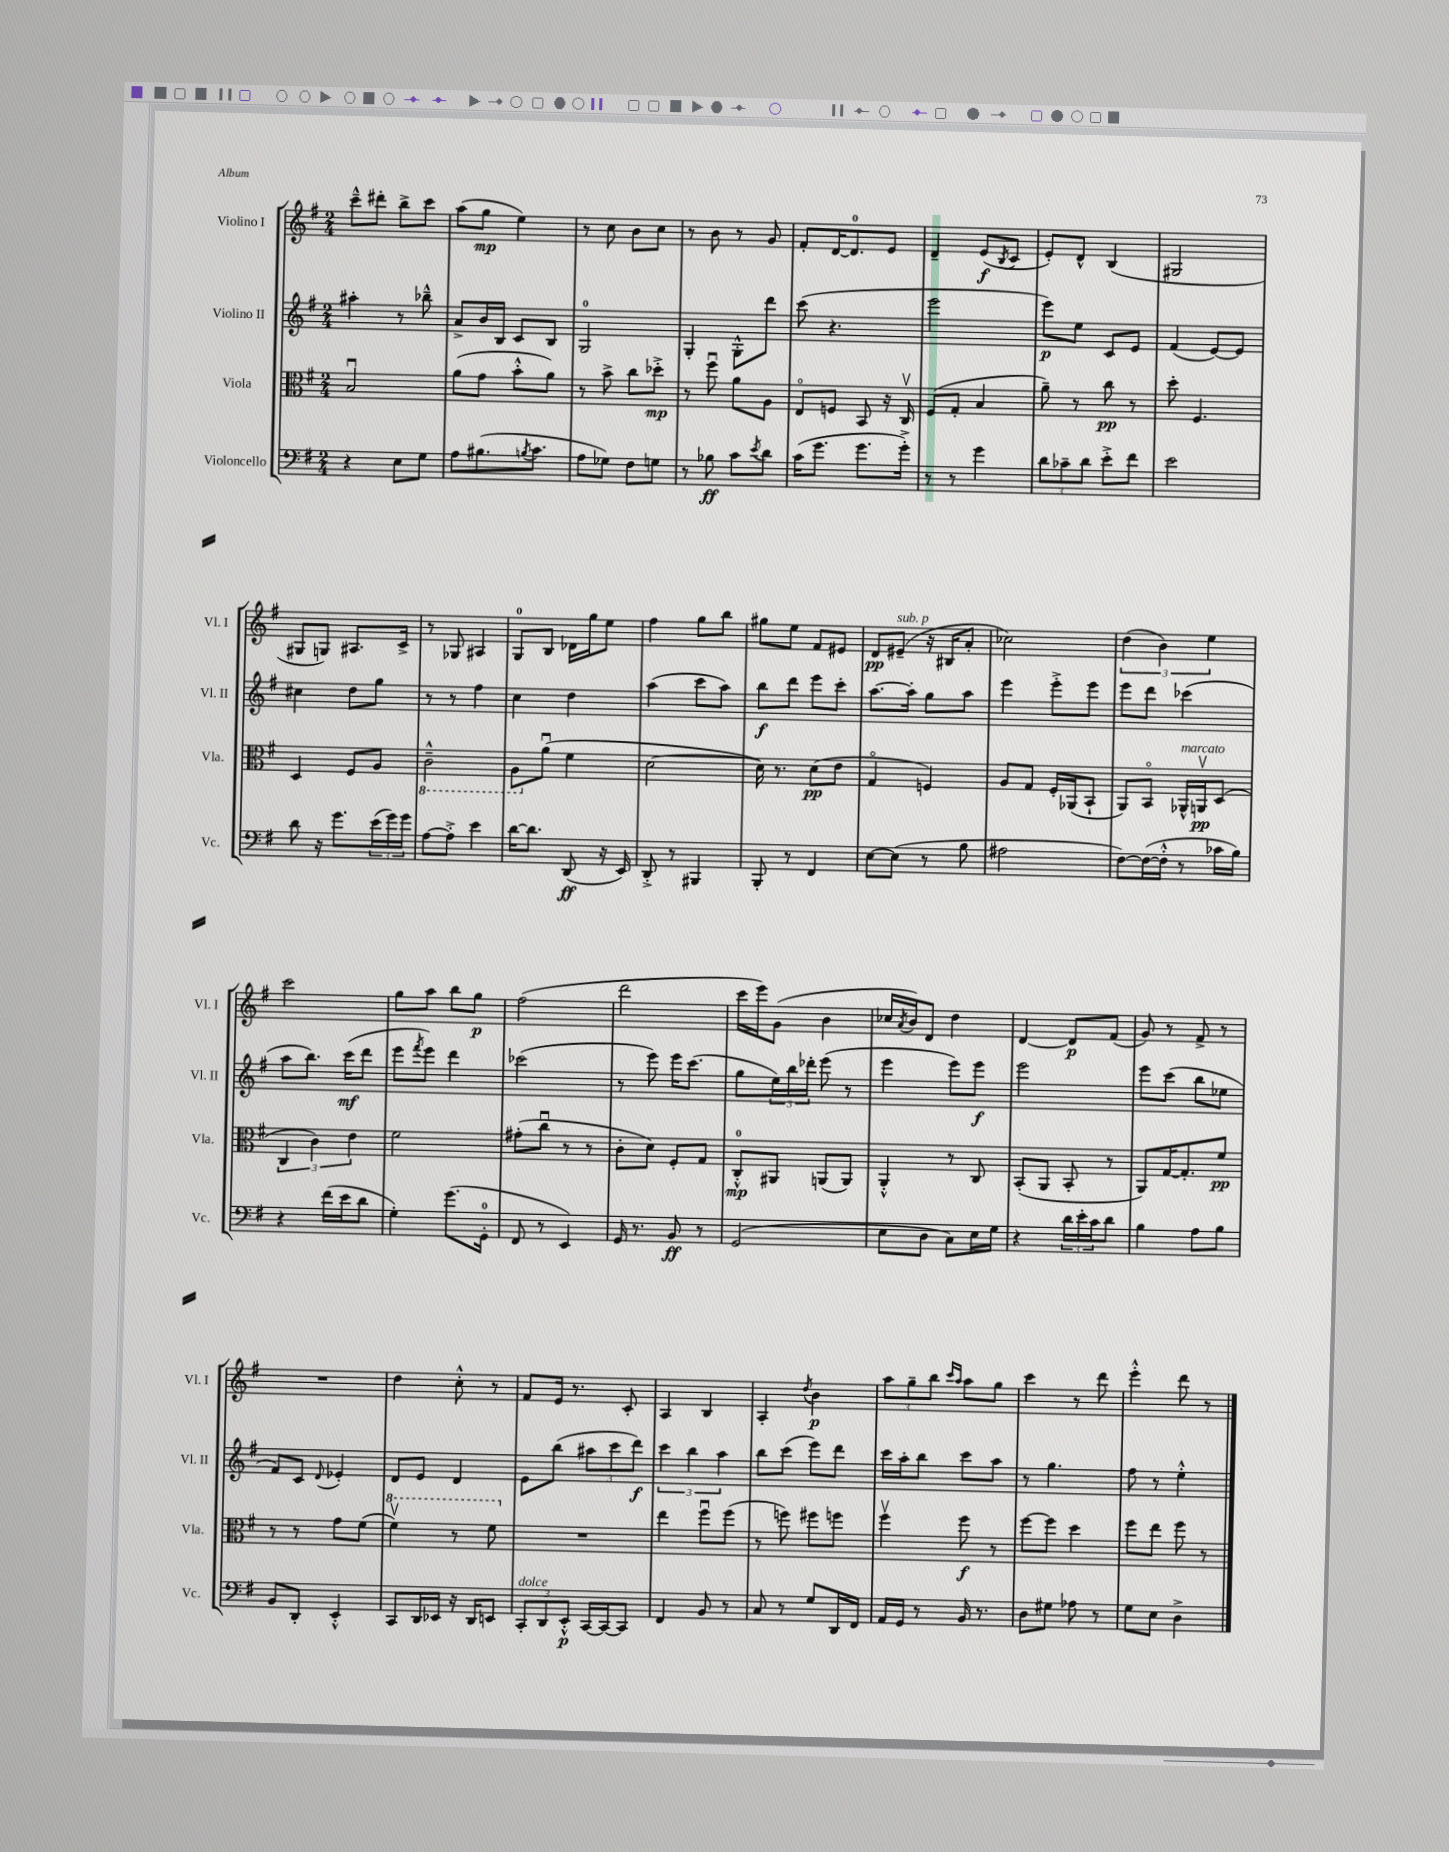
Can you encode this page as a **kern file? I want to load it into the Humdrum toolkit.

**kern	**kern	**kern	**kern
*staff4	*staff3	*staff2	*staff1
*clefF4	*clefC3	*clefG2	*clefG2
*k[f#]	*k[f#]	*k[f#]	*k[f#]
*M2/4	*M2/4	*M2/4	*M2/4
4r	2Bu	4aa#'	8ccc~^^
.	.	.	8ddd#'
8E	.	8r	8bb^
8G	.	8bb-~^^	8ccc
=	=	=	=
8A	(8a	8a^	(8aa
(8.B#	8g	16b	8gg
.	.	16B	.
.	8b'^^	8c	4ee)
8qB	.	.	.
8.c	.	.	.
.	8a)	8B	.
=	=	=	=
8A	8r	2G	8r
8G-)	8b^	.	8cc
8F#	8cc	.	8b
8G	8dd-'^	.	8cc
=	=	=	=
8r	8r	4G'	8r
8B-	8ff#u	.	8b
8c	8a	8G'^^	8r
8qe	.	.	.
8d	8A	8ddd	8g
=	=	=	=
(16c	8Eo	(8ccc	8f#'
8.g	.	.	.
.	8F	4.r	[16d
.	.	.	8.d]
8.g	8BB	.	.
.	16r	.	8e
16g'^)	16Cv	.	.
=	=	=	=
8r	(8F#	2eee	4d~
8r	8G'	.	.
4g	4B	.	(8e
.	.	.	8qB
.	.	.	8c
=	=	=	=
12d	8a~)	8eee)	8e')
12c-~	.	.	.
.	8r	8ee	8d^^
12d	.	.	.
8e'^	8cc	8c	(4B
8f#	8r	8e	.
=	=	=	=
2e	8dd'	(4f#	2G#
.	4.F#	.	.
.	.	[8e)	.
.	.	8e]	.
=	=	=	=
8d	4D	4cc#	8G#
16r	.	.	8G)
8.g	.	.	.
.	8F#	8dd	8.A#
(24e	8A	8gg	.
24g)	.	.	.
.	.	.	16c^
24g	.	.	.
=	=	=	=
[8A	2C~^^	8r	8r
8A'^]	.	8r	8G-
4e	.	4ff#	4A#
=	=	=	=
[16d	8AA	4cc	8G
8.d]	.	.	.
.	(8au	.	8B
(8DD	4f#	4dd	16d-
.	.	.	16gg
16r	.	.	8ee
16EE)	.	.	.
=	=	=	=
8DD'^	[2d	(4aa	4ff#
8r	.	.	.
4BBB#	.	8ccc	8gg
.	.	8aa)	8bb
=	=	=	=
8BBB'	16d])	8bb	8gg#
.	8.r	.	.
8r	.	8ddd	8ee
4FF#	(8d	8eee	8f#
.	8e	8ccc'	8e#
=	=	=	=
[8E	4Go	[8.aa	8d
(8E]	.	.	(8e#~
.	.	16aa']	.
8r	4F)	8gg	16r
.	.	.	16B#
8B	.	8aa	8a'
=	=	=	=
2A#	8A	4eee	2cc-)
.	8G	.	.
.	16F#'	8eee'^	.
.	(16AA-	.	.
.	8BB`	8eee	.
=	=	=	=
[8F#)	8AA)	8eee	(6dd
(16F#_	8BBo	8ddd	.
.	.	.	6b)
16F#'^^]	.	.	.
8r	16AA-^^	(4ccc-	.
.	16AAv	.	.
.	.	.	6ee
16c-	(8D	.	.
16B)	.	.	.
=	=	=	=
4r	6C	8aa	2ccc
.	.	8.bb)	.
.	6c)	.	.
(16f#	.	.	.
16e	.	(16ccc	.
.	6e	.	.
8d	.	8ddd	.
=	=	=	=
4G')	2f#	8eee	8gg
.	.	8qfff#	.
.	.	8eee)	8aa
(8.g	.	4ddd	8bb
.	.	.	8gg
16GG'	.	.	.
=	=	=	=
8FF#	(8g#'	(2ccc-	(2ff#
8r	8ccu	.	.
4EE)	8r	.	.
.	8r	.	.
=	=	=	=
16GG	8c'	8r	2ddd
8.r	.	.	.
.	8d)	8eee)	.
8BB	8F#'	16eee	.
.	.	(8.ccc	.
8r	8G	.	.
=	=	=	=
(2GG	8C'^^	8gg	16ccc
.	.	.	16eee)
.	8AA#	24ee)	(8g
.	.	24bb	.
.	.	24ddd-'	.
.	(8AA	(8eee	4b
.	8AA)	8r	.
=	=	=	=
8E	4AA'^^	4eee	16cc-
.	.	.	8qa
.	.	.	16b)
8D	.	.	8d
8C)	8r	8eee)	4dd
16E	8C	8eee	.
16G	.	.	.
=	=	=	=
4r	(8BB'	2eee	[4d
.	8AA	.	.
24d	8BB'	.	8d]
24e'	.	.	.
24c	.	.	.
8d	8r	.	(8f#
=	=	=	=
4B	8AA)	8eee	8g)
.	[16G	(8ccc	8r
.	8.G']	.	.
8A	.	8bb	8f#^
8B	8f#	8ee-	8r
=	=	=	=
8BB	8r	8f#)	2r
8DD'	8r	8c	.
.	.	8qqd	.
4EE'^^	8g	4e-'	.
.	(8f#	.	.
=	=	=	=
8CC	4ff#v)	8d	4dd
16DD	.	8e	.
16EE-	.	.	.
16r	8r	4d	8cc'^^
16DD	.	.	.
8EE	8ff#	.	8r
=	=	=	=
12CC'	2r	8e	8f#
12DD	.	.	.
.	.	(8bb	16e
12EE'^^	.	.	.
.	.	.	8.r
[16CC	.	12aa#	.
16CC_	.	.	.
.	.	12ccc	.
8CC]	.	.	8c'
.	.	12ddd)	.
=	=	=	=
4FF#	4ee	6ccc	4A
.	.	6bb	.
8BB	8ff#u	.	4B
.	.	6aa	.
8r	(8ff#	.	.
=	=	=	=
8C	8r	8bb	4A'
8r	8ff)	(8ccc	.
.	.	.	8qdd
8G	8ff#	8eee)	4b
16DD	8ff	8ddd	.
16FF#	.	.	.
=	=	=	=
16AA	4ff#v	16ccc	12aa
16GG	.	16aa'	.
.	.	.	12gg~
8r	.	8bb	.
.	.	.	12bb
.	.	.	16qqccc
.	.	.	16qqaa
16BB	8ff#	8ccc	8aa
8.r	.	.	.
.	8r	8aa	8gg
=	=	=	=
8D	[8ff#	8r	4ccc
8G#	8ff#]	4.gg	.
8A-	4dd	.	8r
8r	.	.	8ddd
=	=	=	=
8G	8ff#	8ff#	4eee'^^
8E	8ee	8r	.
4D^	8ff#	4ee'^^	8ddd
.	8r	.	8r
==	==	==	==
*-	*-	*-	*-
